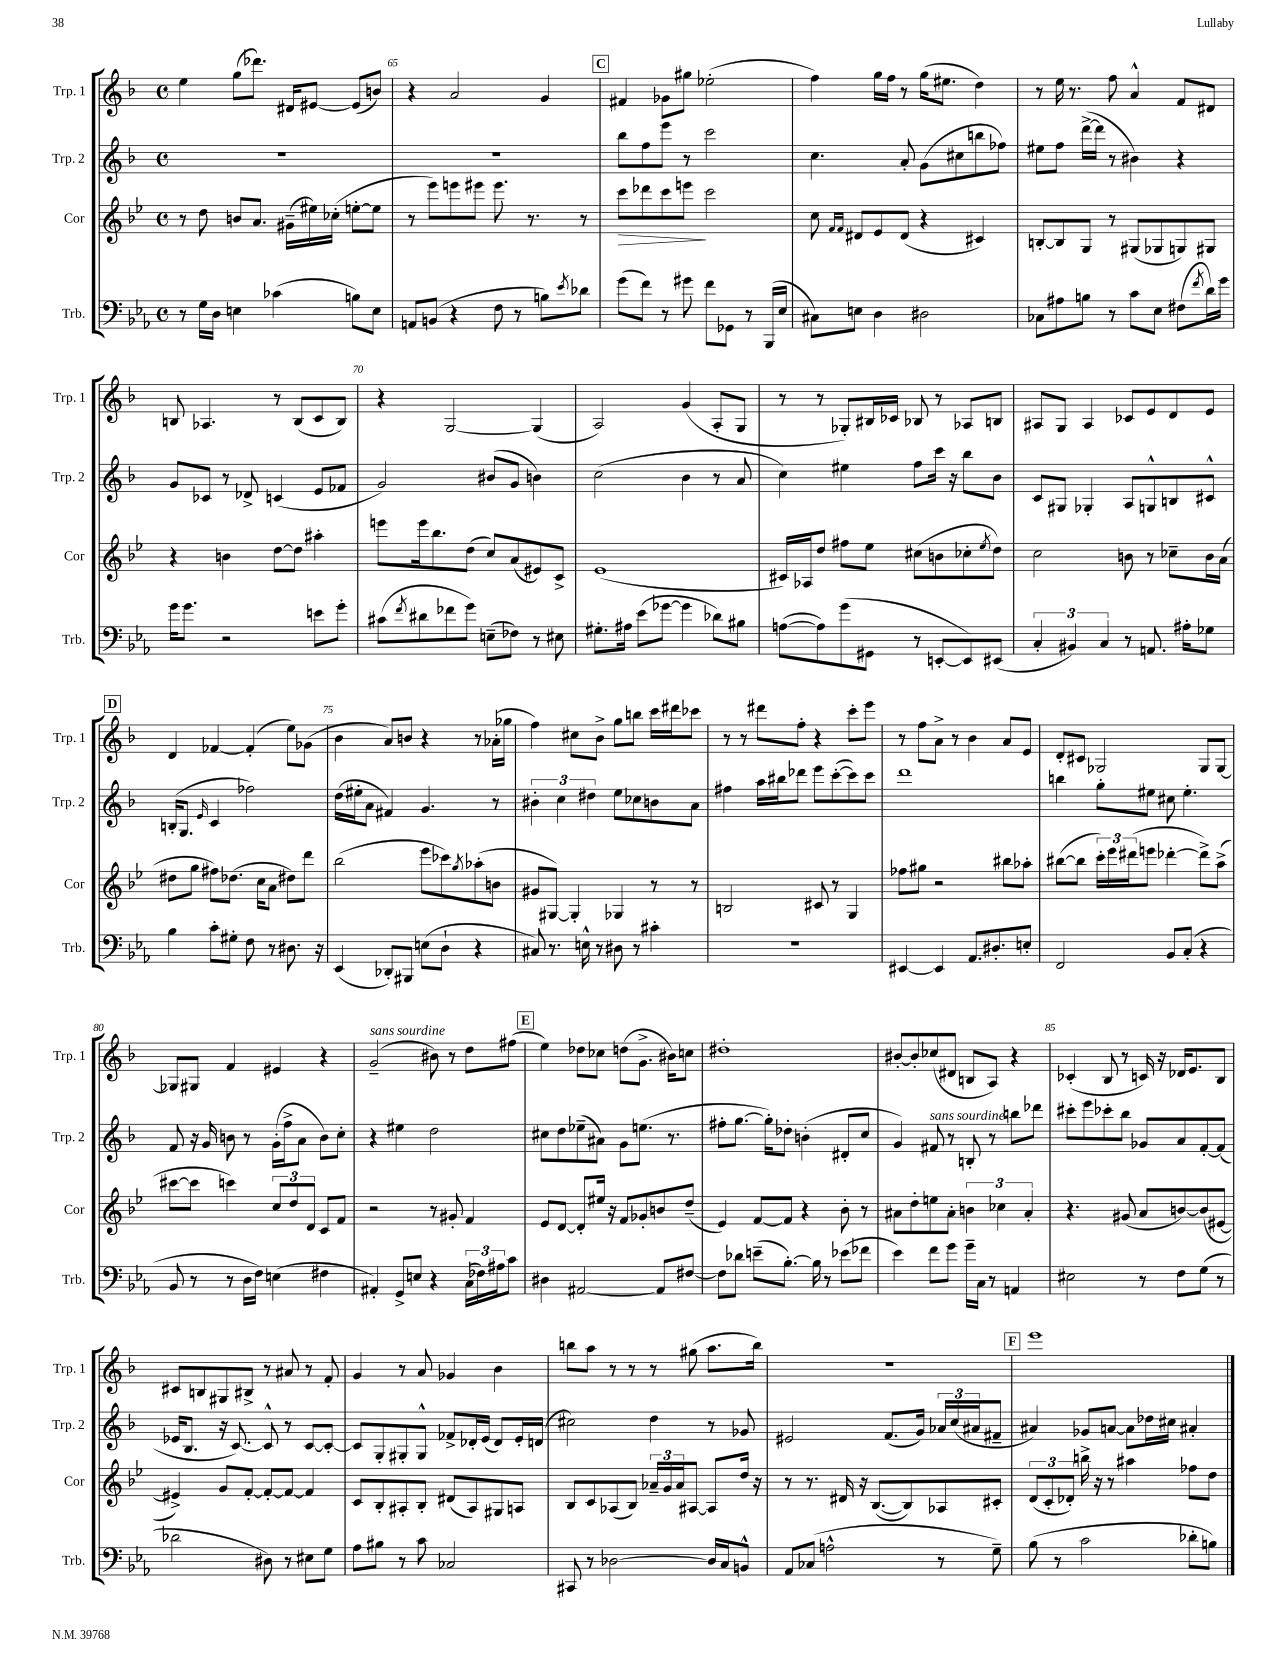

**kern	**kern	**kern	**kern
*staff4	*staff3	*staff2	*staff1
*clefF4	*clefG2	*clefG2	*clefG2
*k[b-e-a-]	*k[b-e-]	*k[b-]	*k[b-]
*M4/4	*M4/4	*M4/4	*M4/4
*met(c)	*met(c)	*met(c)	*met(c)
8r	8r	1r	4ee
16G	8dd	.	.
16D	.	.	.
4E	8b	.	(8gg
.	8.a	.	8.ddd-)
(4c-	.	.	.
.	(16g#~	.	16d#
.	16ee#)	.	[8e#
.	(16cc-'	.	.
8B)	[8ee'	.	(8e#]
8E	8ee]	.	8b)
=	=	=	=
8AA	8r	1r	4r
(8BB	8eee-)	.	.
4r	8eee	.	2a
.	8eee#	.	.
8F	8.eee#	.	.
8r	.	.	.
.	8.r	.	.
8B)	.	.	4g
8qe-	.	.	.
8d-	8r	.	.
=	=	=	=
(8g	8ccc	8bb-	4f#
8f)	8ddd-	8ff	.
8r	8ccc	8eee	8g-
8g#	8eee	8r	8gg#
8f	2ccc	2ccc	(2ee-'
8GG-	.	.	.
8r	.	.	.
(16BBB-	.	.	.
16E-	.	.	.
=	=	=	=
8C#)	8cc	4.cc	4ff)
.	16qqf	.	.
.	16qqf	.	.
8E	8d#	.	.
4D	8e-	.	16gg
.	.	.	16ff
.	(8d#	8a'	8r
2D#	4r	(8g	(16gg
.	.	.	8.ee#
.	.	8cc#	.
.	4c#)	8bb	4dd)
.	.	8ff-)	.
=	=	=	=
8C-	[8B'	8ee#	8r
8A#	8B]	8ff	16ee
.	.	.	8.r
8B	8G	([16ddd^	.
.	.	16ddd]	.
8r	8r	8r	8ff
8c	(8G#	4b#)	4a^^
8E-	8G-	.	.
(8F#	8G)	4r	8f
8qf	.	.	.
16d)	8G#	.	8d#
16g	.	.	.
=	=	=	=
16g	4r	8g	8B
8.g	.	.	.
.	.	8c-	4.A-
2r	4b	8r	.
.	.	8d-^	.
.	[8dd	(4c	8r
.	8dd]	.	(8B
8e	4aa#'	8e	8c
8g'	.	8f-	8B)
=	=	=	=
(8c#	8eee	2g)	4r
8qf	.	.	.
8d#	16eee	.	.
.	8.bb-	.	.
8f-	.	.	[2G
8g)	(8dd	.	.
(8E~	8cc)	(8b#	.
8F-)	(8a	8g	.
8r	8e#)	4b)	(4G]
8E#	8c^	.	.
=	=	=	=
8.G#'	(1e-	(2cc	2A)
16A#	.	.	.
(8e-	.	.	.
[8g-	.	.	.
4g-]	.	4b-	(4g
8d-)	.	8r	8A'
8B#	.	8a	8G
=	=	=	=
([8A	16c#)	4cc)	8r
.	16A-	.	.
8A])	8dd	.	8r
(8g	8ff#	4ee#	8G-')
8GG#	8ee-	.	16B#
.	.	.	16c-
8r	(8cc#	8ff	8B-
[8EE'	8b	16ccc	8r
.	.	16r	.
8EE])	8cc-'	8bb-	8A-
.	8qee-	.	.
(8EE#	8dd)	8b-	8B
=	=	=	=
6C'	2cc	8c	8A#
.	.	8G#	8G
6BB#)	.	.	.
.	.	4G-'	4A#
6C	.	.	.
8r	8b	8A	8c-
8.AA	8r	8G^^	8e
.	8cc-~	8B	8d
16A#'	.	.	.
8G-	16b	8c#^^	8e
.	(16a	.	.
=	=	=	=
4B-	8dd#	(16B'	4d
.	.	8.G	.
.	8gg	.	.
.	.	16qqe	.
8c'	8ff#)	4c	[4f-
8G#'	(8.dd-	.	.
8F	.	2ff-)	(4f-']
.	16cc	.	.
8r	8a	.	.
8.D#	8dd#)	.	8ee)
.	8ddd	.	(8g-
16r	.	.	.
=	=	=	=
(4EE-	(2bb-	(16dd	4b-
.	.	16ee#'	.
.	.	8a	.
8DD-')	.	4f#)	8a)
8BBB#	.	.	8b
(8E	8eee-	4.g	4r
8D`	8ccc-)	.	.
.	8qgg	.	.
4r	(8aa-'	.	8r
.	8b	8r	(16a-'
.	.	.	16gg-
=	=	=	=
8C#)	8g#	6b#'	4ff)
8.r	[8G#)	.	.
.	.	6cc	.
.	4G#']	.	8cc#
16E^^	.	.	.
.	.	6dd#	.
8r	.	.	8b-^
8D#	4G-	8ee	8gg
8r	.	8cc-	8bb
4c#'	8r	8b	16ccc
.	.	.	16ddd#
.	8r	8a	8ccc-
=	=	=	=
1r	2B	4ff#	8r
.	.	.	8r
.	.	16aa	8ddd#
.	.	16bb#	.
.	.	8ddd-	8ff'
.	8c#	8eee	4r
.	8r	([8ccc'	.
.	4G	8ccc])	8ccc'
.	.	8ccc	8eee
=	=	=	=
[4EE#	8ff-	1ddd	8r
.	8gg#	.	8ff
4EE#]	2r	.	8a^
.	.	.	8r
8.AA-	.	.	4b-
8.D#'	.	.	.
.	8bb#	.	8a
8E'	8aa-'	.	8e
=	=	=	=
2FF	([8bb#	4bb	8d'
.	8bb#]	.	8c#
.	24ccc')	8gg'	2G-
.	24eee-	.	.
.	(24ddd#	.	.
.	8eee	8ee#	.
8BB-	[4ddd-'	8cc#	.
(8C'	.	4.ee#'	.
4r	8ddd-^])	.	8G-
.	(8aa^	.	[8G-
=	=	=	=
8BB-	[8ccc#	8f	8G-]
8r	8ccc#]	16r	8G#
.	.	16g	.
8r	4ccc)	8b	4f
16D	.	8r	.
16F)	.	.	.
(4E	12cc	(16g'	4e#
.	.	16ff^	.
.	12dd	.	.
.	.	8a	.
.	12d	.	.
4F#	8c	8b)	4r
.	8f	8cc'	.
=	=	=	=
4AA#')	2r	4r	(2g~
8GG^	.	4ee#	.
8E	.	.	.
4r	8r	2dd	8b#)
.	8g#'	.	8r
(24C	4f	.	8dd
24F-)	.	.	.
24A#	.	.	.
8c	.	.	(8ff#
=	=	=	=
4D#	8e-	8cc#	4ee)
.	[8d	8dd	.
[2AA#	8d']	(8ee-~	8dd-
.	16ee#	8a#)	8cc-
.	16r	.	.
.	8f	8g	(8dd
.	8g-'	(8.ee	8.g^
8AA#]	8b	.	.
.	.	8.r	16b#)
[8F#	(8dd~	.	8cc
=	=	=	=
8F#]	4e-)	8ff#'	1dd#'
8d-	.	[8.gg	.
(8e~	[8f	.	.
.	.	16gg'])	.
[8.B-')	8f]	8dd-'	.
.	4r	(4b'	.
16B-]	.	.	.
8r	.	.	.
(8e-	8b-'	8d#'	.
8f-	8r	8cc	.
=	=	=	=
4e-)	8a#	4g)	[8b#'
.	8dd'	.	8b#']
8f	8ee	8f#	(8cc-
8g	8a#'	8r	8d#
16g~	6b	8B'	8B
16C	.	.	.
8r	.	8r	8A)
.	6cc-	.	.
4AA	.	8bb	4r
.	6a#'	.	.
.	.	8ddd-	.
=	=	=	=
2E#	4.r	8ccc#'	(4c-'
.	.	8eee	.
.	.	8ccc-'	8B-
.	(8g#	8bb-	8r
8r	8a	8g-	16c)
.	.	.	16r
8F	[8b)	8a	16d-
.	.	.	8.e
(8G	(8b]	[8f'	.
8r	[8e#	(8f]	8B-
=	=	=	=
2d-	4e#^])	16e-	8c#
.	.	8.B-	.
.	.	.	8B
.	8g	16r	8G#
.	.	[8.c)	.
.	[8f'	.	8B#^
8D#)	8f'_	8c^^]	8r
8r	8f_	8r	8a#
8E#	4f]	[8c	8r
8G	.	8c'_	8f'
=	=	=	=
8A-	8c	8c]	4g
8B#	8B-'	8G'	.
8r	8A#'	8G#'	8r
8c	8B-'	8G#^^	8a
2C-	(8d#	8f-^	4g-
.	8A#)	16d-'	.
.	.	(16e	.
.	8G#	8d-)	4b-
.	8A	16e'	.
.	.	(16d	.
=	=	=	=
8CC#	8B-	2cc#)	8bb
8r	8c	.	8aa
[2D-	(8A-	.	8r
.	8B-)	.	8r
.	24a-~	4dd	8r
.	24g	.	.
.	24a-	.	.
.	[8A#	.	(8gg#
16D-]	8A#]	8r	8.aa
16C	.	.	.
8BB^^	16dd	8g-	.
.	16r	.	16bb)
=	=	=	=
8AA-	8r	2e#	1r
(8C-	8.r	.	.
2A^^	.	.	.
.	16d#	.	.
.	16r	.	.
.	([8.B-	.	.
.	.	(8.f	.
.	8B-])	.	.
.	.	16g)	.
8r	8A-	24a-	.
.	.	(24cc	.
.	.	24a#	.
8G~)	8c#'	8f#~	.
=	=	=	=
(8B-	(12d	4a#)	1eee
.	12c'	.	.
8r	.	.	.
.	12d-')	.	.
2c	16bb^	8g-	.
.	16r	.	.
.	8r	[8a	.
.	4aa#	8a]	.
.	.	16dd-	.
.	.	16cc#	.
8d-'	8ff-	4a#'	.
8B)	8dd	.	.
==	==	==	==
*-	*-	*-	*-
